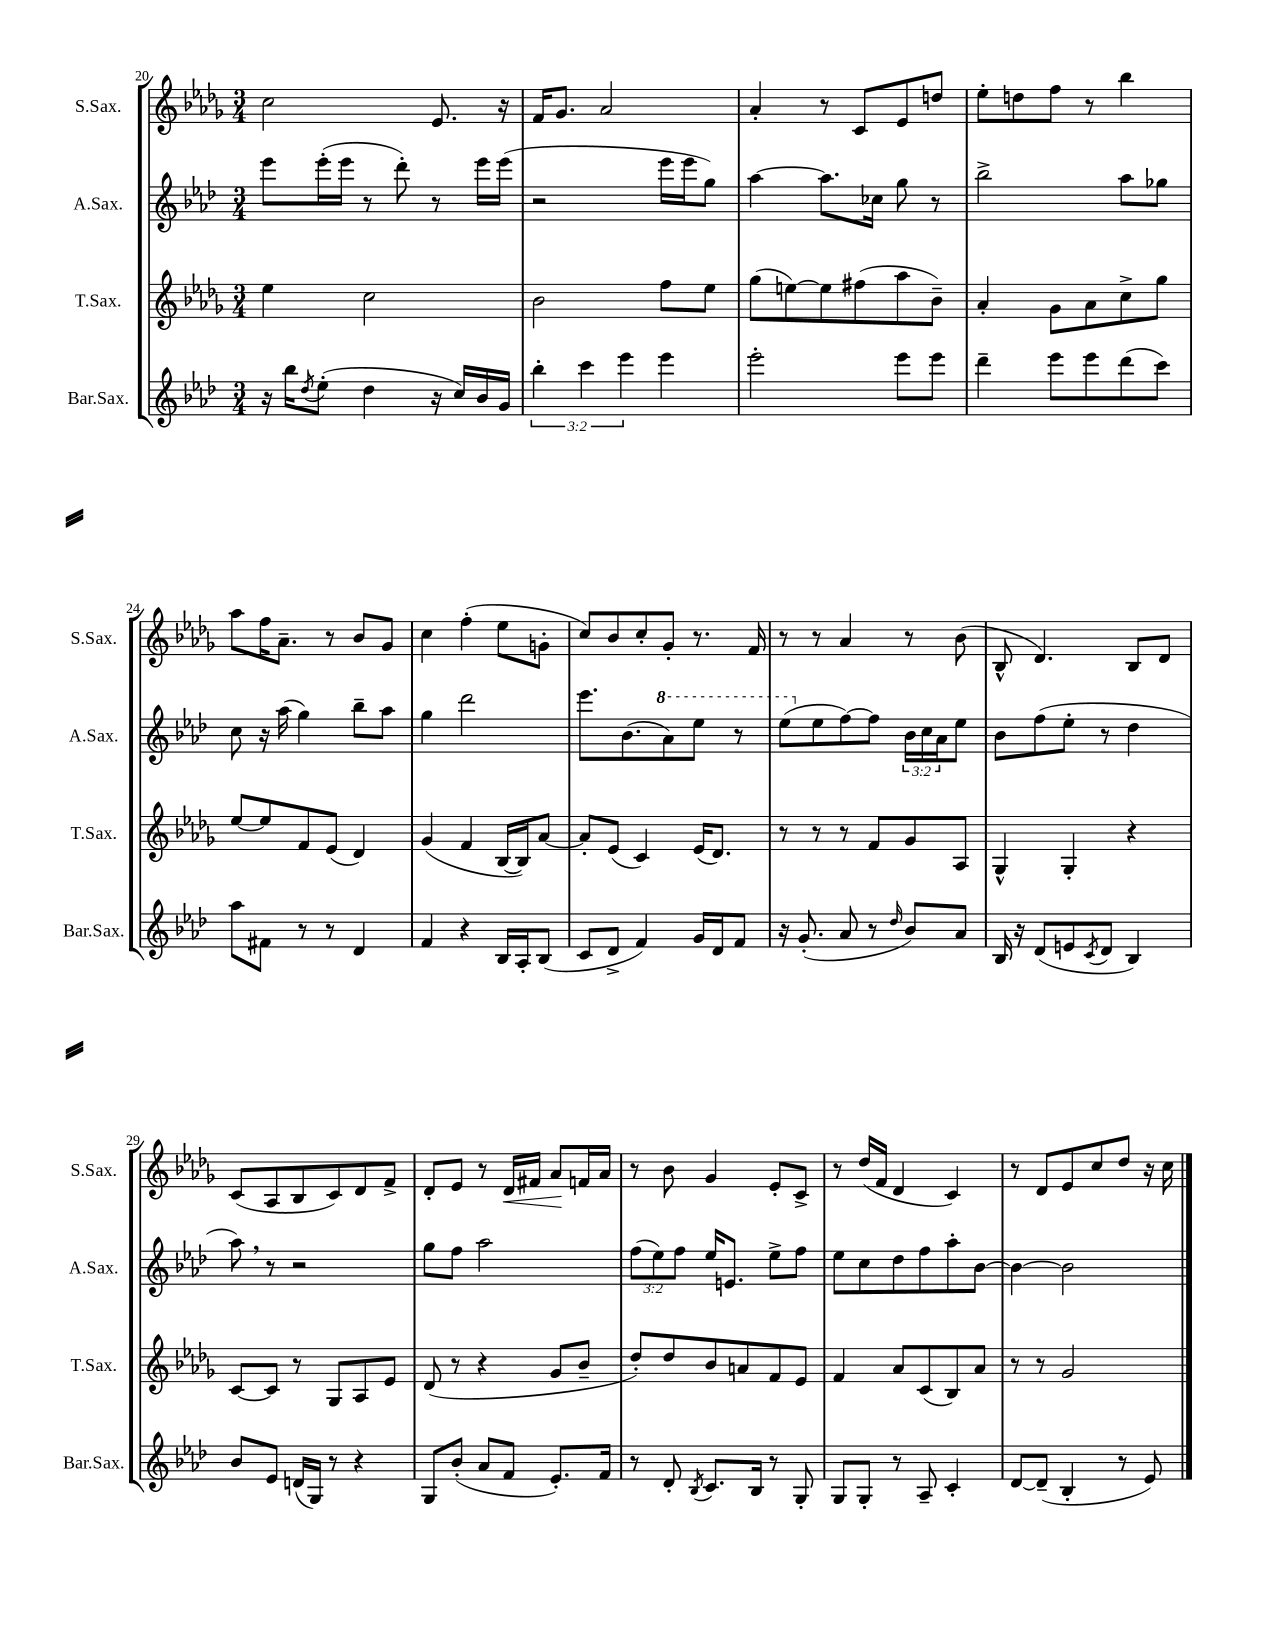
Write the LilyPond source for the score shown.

<<
\new StaffGroup <<
\new Staff = "s0" \with { instrumentName = "S.Sax." shortInstrumentName = "S.Sax." } {
    \clef treble \key des \major \numericTimeSignature \time 3/4
    c''2 ees'8. r16 |
    f'16 ges'8. aes'2 |
    aes'4-. r8 c'8 ees'8 d''8 |
    ees''8-. d''8 f''8 r8 bes''4 |
    aes''8 f''16 aes'8.-- r8 bes'8 ges'8 |
    c''4 f''4-.( ees''8 g'8-. |
    c''8) bes'8 c''8-. ges'8-. r8. f'16 |
    r8 r8 aes'4 r8 bes'8( |
    bes8-^ des'4.) bes8 des'8 |
    c'8( aes8 bes8 c'8) des'8 f'8-> |
    des'8-. ees'8 r8 des'16\< fis'16 aes'8\! f'16 aes'16 |
    r8 bes'8 ges'4 ees'8-. c'8-> |
    r8 des''16( f'16 des'4 c'4) |
    r8 des'8 ees'8 c''8 des''8 r16 c''16 \bar "|." |
}
\new Staff = "s1" \with { instrumentName = "A.Sax." shortInstrumentName = "A.Sax." } {
    \clef treble \key aes \major \numericTimeSignature \time 3/4 \override Staff.TupletNumber.text = #tuplet-number::calc-fraction-text
    ees'''8 ees'''16-.( ees'''16 r8 des'''8-.) r8 ees'''16 ees'''16( |
    r2 ees'''16 ees'''16 g''8) |
    aes''4~ aes''8. ces''16 g''8 r8 |
    bes''2-> aes''8 ges''8 |
    c''8 r16 aes''16( g''4) bes''8-- aes''8 |
    g''4 des'''2 |
    ees'''8. bes'8.( \ottava #1 aes''8) ees'''8 r8 |
    ees'''8( \ottava #0 ees''8 f''8~) f''8 \tuplet 3/2 { bes'16 c''16 aes'16 } ees''8 |
    bes'8 f''8( ees''8-. r8 des''4 |
    aes''8) \breathe r8 r2 |
    g''8 f''8 aes''2 |
    \tuplet 3/2 { f''8( ees''8) f''8 } ees''16 e'8. ees''8-> f''8 |
    ees''8 c''8 des''8 f''8 aes''8-. bes'8~ |
    bes'4~ bes'2 \bar "|." |
}
\new Staff = "s2" \with { instrumentName = "T.Sax." shortInstrumentName = "T.Sax." } {
    \clef treble \key des \major \numericTimeSignature \time 3/4
    ees''4 c''2 |
    bes'2 f''8 ees''8 |
    ges''8( e''8~) e''8 fis''8( aes''8 bes'8--) |
    aes'4-. ges'8 aes'8 c''8-> ges''8 |
    ees''8~ ees''8 f'8 ees'8( des'4) |
    ges'4( f'4 bes16~ bes16) aes'8~ |
    aes'8-. ees'8( c'4) ees'16( des'8.) |
    r8 r8 r8 f'8 ges'8 aes8 |
    ges4-^ ges4-. r4 |
    c'8~ c'8 r8 ges8 aes8 ees'8 |
    des'8( r8 r4 ges'8 bes'8-- |
    des''8-.) des''8 bes'8 a'8 f'8 ees'8 |
    f'4 aes'8 c'8( bes8) aes'8 |
    r8 r8 ges'2 \bar "|." |
}
\new Staff = "s3" \with { instrumentName = "Bar.Sax." shortInstrumentName = "Bar.Sax." } {
    \clef treble \key aes \major \numericTimeSignature \time 3/4 \override Staff.TupletNumber.text = #tuplet-number::calc-fraction-text
    r16 bes''16 \acciaccatura { des''8 } ees''8-.( des''4 r16 c''16) bes'16 g'16 |
    \tuplet 3/2 { bes''4-. c'''4 ees'''4 } ees'''4 |
    ees'''2-. ees'''8 ees'''8 |
    des'''4-- ees'''8 ees'''8 des'''8( c'''8) |
    aes''8 fis'8 r8 r8 des'4 |
    f'4 r4 bes16 aes16-. bes8( |
    c'8 des'8-> f'4) g'16 des'16 f'8 |
    r16 g'8.-.( aes'8 r8 \grace { des''16 } bes'8) aes'8 |
    bes16 r16 des'8( e'8 \acciaccatura { c'8 } des'8 bes4) |
    bes'8 ees'8 d'16( g16) r8 r4 |
    g8 bes'8-.( aes'8 f'8 ees'8.-.) f'16 |
    r8 des'8-. \acciaccatura { bes8 } c'8. bes16 r8 g8-. |
    g8 g8-. r8 aes8-- c'4-. |
    des'8~ des'8--( bes4-. r8 ees'8) \bar "|." |
}
>>
>>
\layout { \context { \Score currentBarNumber = #20 } }
